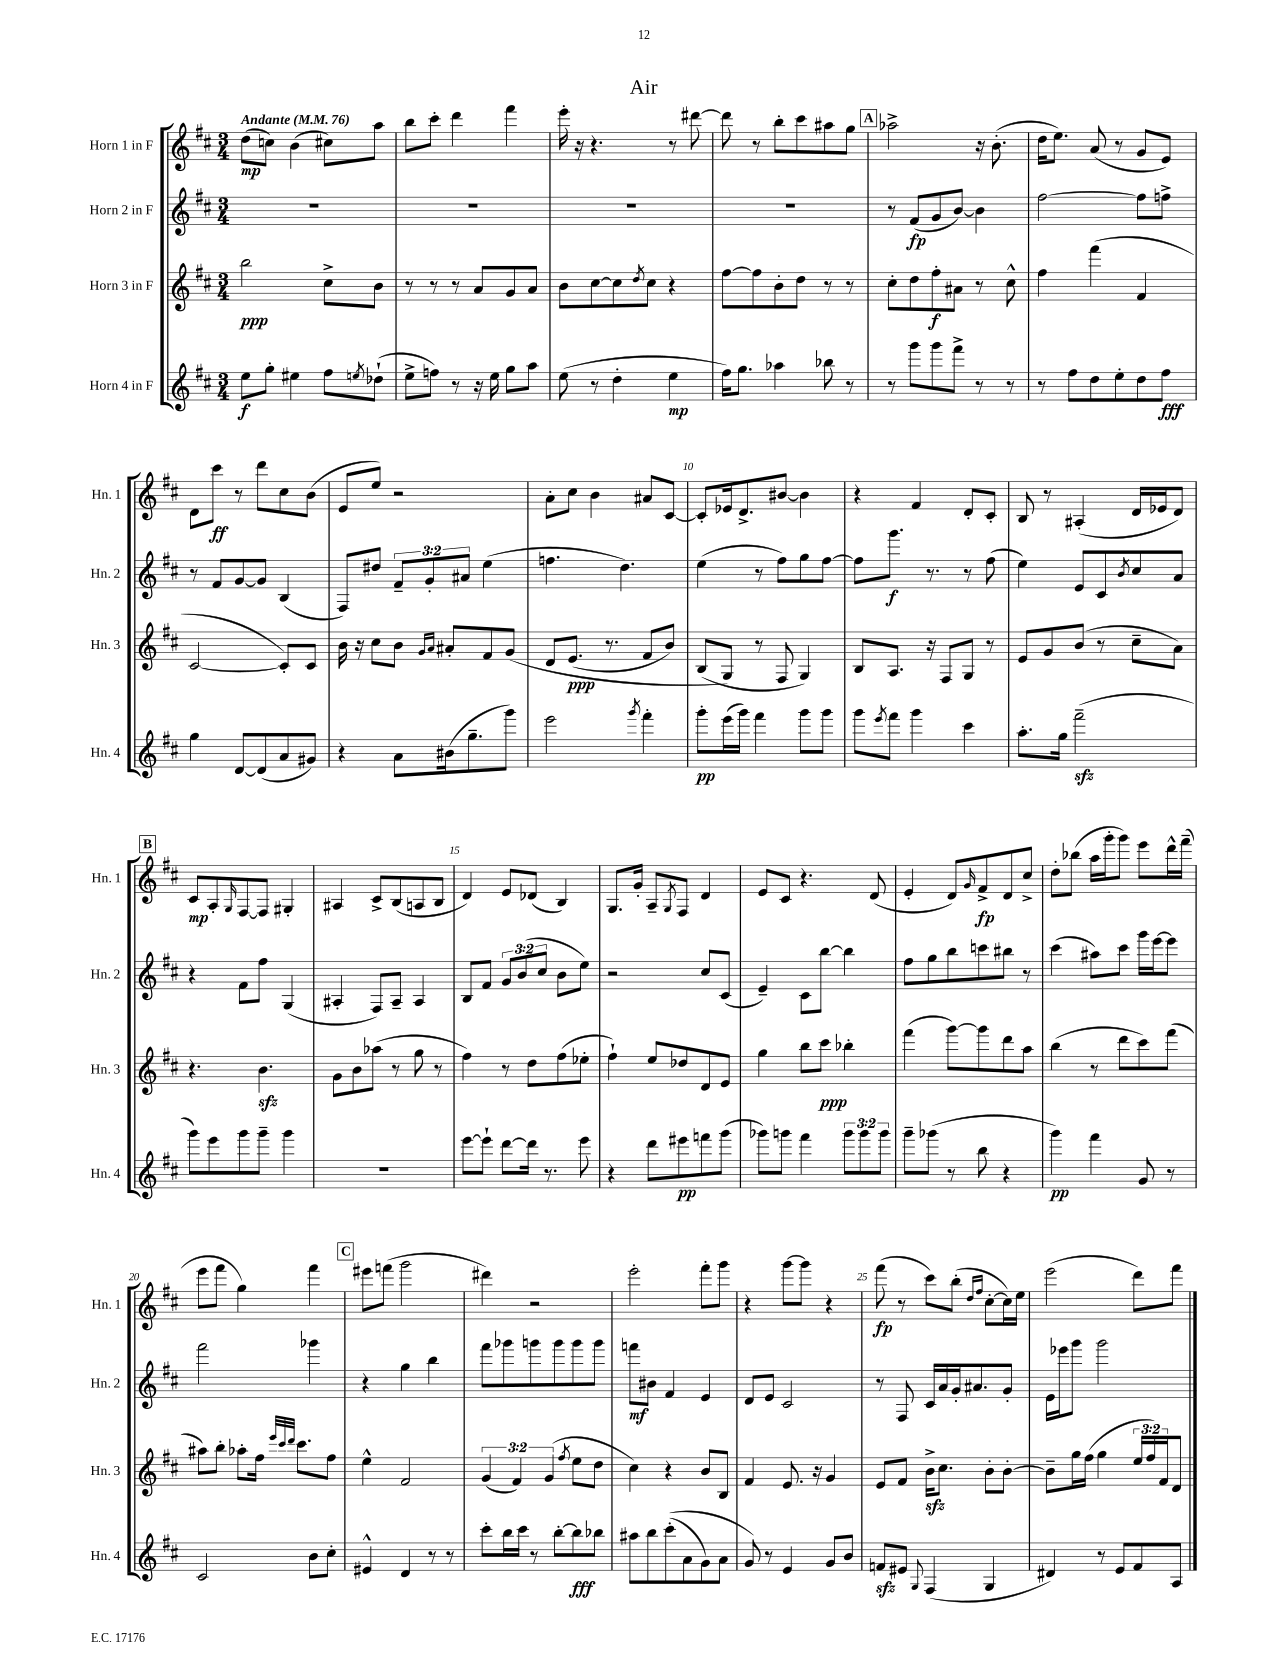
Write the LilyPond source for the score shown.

\header { title = "Air" }
<<
\new StaffGroup <<
\new Staff = "s0" \with { instrumentName = "Horn 1 in F" shortInstrumentName = "Hn. 1" } {
    \clef treble \key d \major \numericTimeSignature \time 3/4 \tempo "Andante" 4 = 76
    d''8\mp( c''8) b'4( cis''8) a''8 |
    b''8 cis'''8-. d'''4 fis'''4 |
    e'''16-. r16 r4. r8 dis'''8~ |
    dis'''8 r8 b''8-. cis'''8 ais''8 g''8 |
    \mark \markup { \box "A" } aes''2-> r16 b'8.-.( |
    d''16 e''8.) a'8( r8 g'8 e'8) |
    d'8 cis'''8\ff r8 d'''8 cis''8 b'8( |
    e'8 e''8) r2 |
    a'8-. cis''8 b'4 ais'8 cis'8~ |
    cis'8-. ees'16 d'8.-> bis'8~ bis'4 |
    r4 fis'4 d'8-. cis'8-. |
    b8 r8 ais4-.( d'16 ees'16 d'8) |
    \mark \markup { \box "B" } cis'8\mp a8-. \grace { g16 } fis8~ fis8 gis4-. |
    ais4 cis'8-> b8( a8 b8 |
    d'4) e'8 des'8( b4) |
    g8. g'16-. a8-- \acciaccatura { g8 } fis8 d'4 |
    e'8 cis'8 r4. d'8( |
    e'4-. d'8) \grace { g'16 } fis'8->\fp d'8 cis''8-> |
    d''8-. bes''8( a''16 g'''16-. g'''8) e'''8 d'''16-^ fis'''16--( |
    e'''8 fis'''8 g''4) fis'''4 |
    \mark \markup { \box "C" } eis'''8 f'''8( g'''2 |
    dis'''4) r2 |
    e'''2-. fis'''8-. g'''8 |
    r4 g'''8~ g'''8 r4 |
    fis'''8\fp( r8 cis'''8) b''8-.( \grace { d''16 fis''16 } cis''8~-. cis''16) e''16 |
    e'''2( d'''8) fis'''8 \bar "|." |
}
\new Staff = "s1" \with { instrumentName = "Horn 2 in F" shortInstrumentName = "Hn. 2" } {
    \clef treble \key d \major \numericTimeSignature \time 3/4 \override Staff.TupletNumber.text = #tuplet-number::calc-fraction-text
    R2. |
    R2. |
    R2. |
    R2. |
    \mark \markup { \box "A" } r8 fis'8\fp( g'8 b'8~) b'4 |
    fis''2~ fis''8 f''8-> |
    r8 fis'8 g'8~ g'8 b4( |
    fis8) dis''8 \tuplet 3/2 { fis'8-- g'8-. ais'8 } e''4( |
    f''4. d''4.) |
    e''4( r8 fis''8) g''8 fis''8~ |
    fis''8 g'''8.\f r8. r8 fis''8( |
    e''4) e'8 cis'8 \acciaccatura { b'8 } cis''8 a'8 |
    \mark \markup { \box "B" } r4 fis'8 fis''8 g4( |
    ais4-. fis8) ais8-- ais4 |
    b8 fis'8 \tuplet 3/2 { g'8 b'8( cis''8 } b'8 e''8) |
    r2 cis''8 cis'8( |
    e'4--) cis'8 b''8~ b''4 |
    fis''8 g''8 b''8 c'''8 bis''8 r8 |
    cis'''4( ais''8) cis'''8 g'''16 e'''16~ e'''8 |
    fis'''2 ges'''4 |
    \mark \markup { \box "C" } r4 g''4 b''4 |
    fis'''8 ges'''8 g'''8 g'''8 g'''8 g'''8 |
    f'''8\mf bis'8 fis'4 e'4 |
    d'8 e'8 cis'2 |
    r8 fis8 cis'16 a'16 g'16-. ais'8. g'8-. |
    e'16 ees'''16 g'''8 g'''2 \bar "|." |
}
\new Staff = "s2" \with { instrumentName = "Horn 3 in F" shortInstrumentName = "Hn. 3" } {
    \clef treble \key d \major \numericTimeSignature \time 3/4 \override Staff.TupletNumber.text = #tuplet-number::calc-fraction-text
    b''2\ppp cis''8-> b'8 |
    r8 r8 r8 a'8 g'8 a'8 |
    b'8 cis''8~ cis''8 \acciaccatura { d''8 } cis''8 r4 |
    fis''8~ fis''8 b'8-. d''8 r8 r8 |
    \mark \markup { \box "A" } cis''8-. d''8 fis''8-.\f ais'8 r8 cis''8-^ |
    fis''4 fis'''4( fis'4 |
    cis'2~ cis'8-.) cis'8 |
    b'16 r16 cis''8 b'8 \grace { g'16 a'16 } ais'8-. fis'8 g'8\( |
    d'8 e'8.\ppp( r8. fis'8 b'8) |
    b8( g8\) r8 fis8 g4) |
    b8 a8. r16 fis8 g8 r8 |
    e'8 g'8 b'8( r8 cis''8-- a'8) |
    \mark \markup { \box "B" } r4. b'4.\sfz |
    g'8 b'8 aes''8( r8 g''8 r8 |
    fis''4) r8 d''8 fis''8( ees''8-. |
    fis''4-!) e''8 des''8 d'8 e'8 |
    g''4 b''8 cis'''8\ppp bes''4-. |
    fis'''4( g'''8~) g'''8 d'''8 a''8 |
    b''4( r8 d'''8 cis'''8) fis'''8( |
    ais''8) b''8-. aes''8-. fis''16 \grace { e'''32 cis'''32 d'''32 } cis'''8. fis''8 |
    \mark \markup { \box "C" } e''4-^ fis'2 |
    \tuplet 3/2 { g'4( fis'4) g'4( } \acciaccatura { fis''8 } e''8 d''8 |
    cis''4) r4 b'8 b8 |
    fis'4 e'8. r16 g'4 |
    e'8 fis'8 b'16->\sfz cis''8. b'8-. b'8~-. |
    b'8-- g''16 fis''16( g''4 \tuplet 3/2 { e''16 fis''16) fis'16 } d'8 \bar "|." |
}
\new Staff = "s3" \with { instrumentName = "Horn 4 in F" shortInstrumentName = "Hn. 4" } {
    \clef treble \key d \major \numericTimeSignature \time 3/4 \override Staff.TupletNumber.text = #tuplet-number::calc-fraction-text
    e''8\f g''8-. eis''4 fis''8 \acciaccatura { e''8 } des''8-!( |
    e''8-> f''8) r8 r16 e''16 g''8 a''8 |
    e''8( r8 d''4-. e''4\mp |
    fis''16) g''8. aes''4 bes''8 r8 |
    \mark \markup { \box "A" } r8 g'''8 g'''8 fis'''8-> r8 r8 |
    r8 fis''8 d''8 e''8-. d''8 fis''8\fff |
    g''4 d'8~ d'8( a'8 gis'8) |
    r4 a'8 bis'16( g''8.-- g'''8) |
    e'''2 \acciaccatura { g'''8 } fis'''4-. |
    g'''8-.\pp e'''16( g'''16) fis'''4 g'''8 g'''8 |
    g'''8 \acciaccatura { e'''8 } fis'''8 g'''4 cis'''4 |
    a''8.-. g''16 fis'''2--\sfz( |
    \mark \markup { \box "B" } g'''8) e'''8 g'''8 g'''8-- g'''4 |
    R2. |
    e'''8~ e'''8-! d'''8~ d'''16 r8. e'''8 |
    r4 d'''8 eis'''8\pp f'''8 g'''8( |
    ges'''8) g'''8 fis'''4 \tuplet 3/2 { g'''8 g'''8 g'''8 } |
    g'''8-- ges'''8( r8 b''8 r4 |
    g'''4\pp) fis'''4 g'8 r8 |
    cis'2 b'8 cis''8-. |
    \mark \markup { \box "C" } eis'4-^ d'4 r8 r8 |
    cis'''8-. b''16 cis'''16 r8 b''8~-. b''8\fff bes''8 |
    ais''8 b''8 cis'''8-.(\( a'8 g'8) a'8 |
    g'8\) r8 e'4 g'8 b'8 |
    f'8\sfz eis'8 \appoggiatura { g8 } fis4( g4 |
    dis'4) r8 e'8 fis'8 a8 \bar "|." |
}
>>
>>
\layout { \context { \Score \override BarNumber.break-visibility = ##(#f #t #t) barNumberVisibility = #(every-nth-bar-number-visible 5) } }
